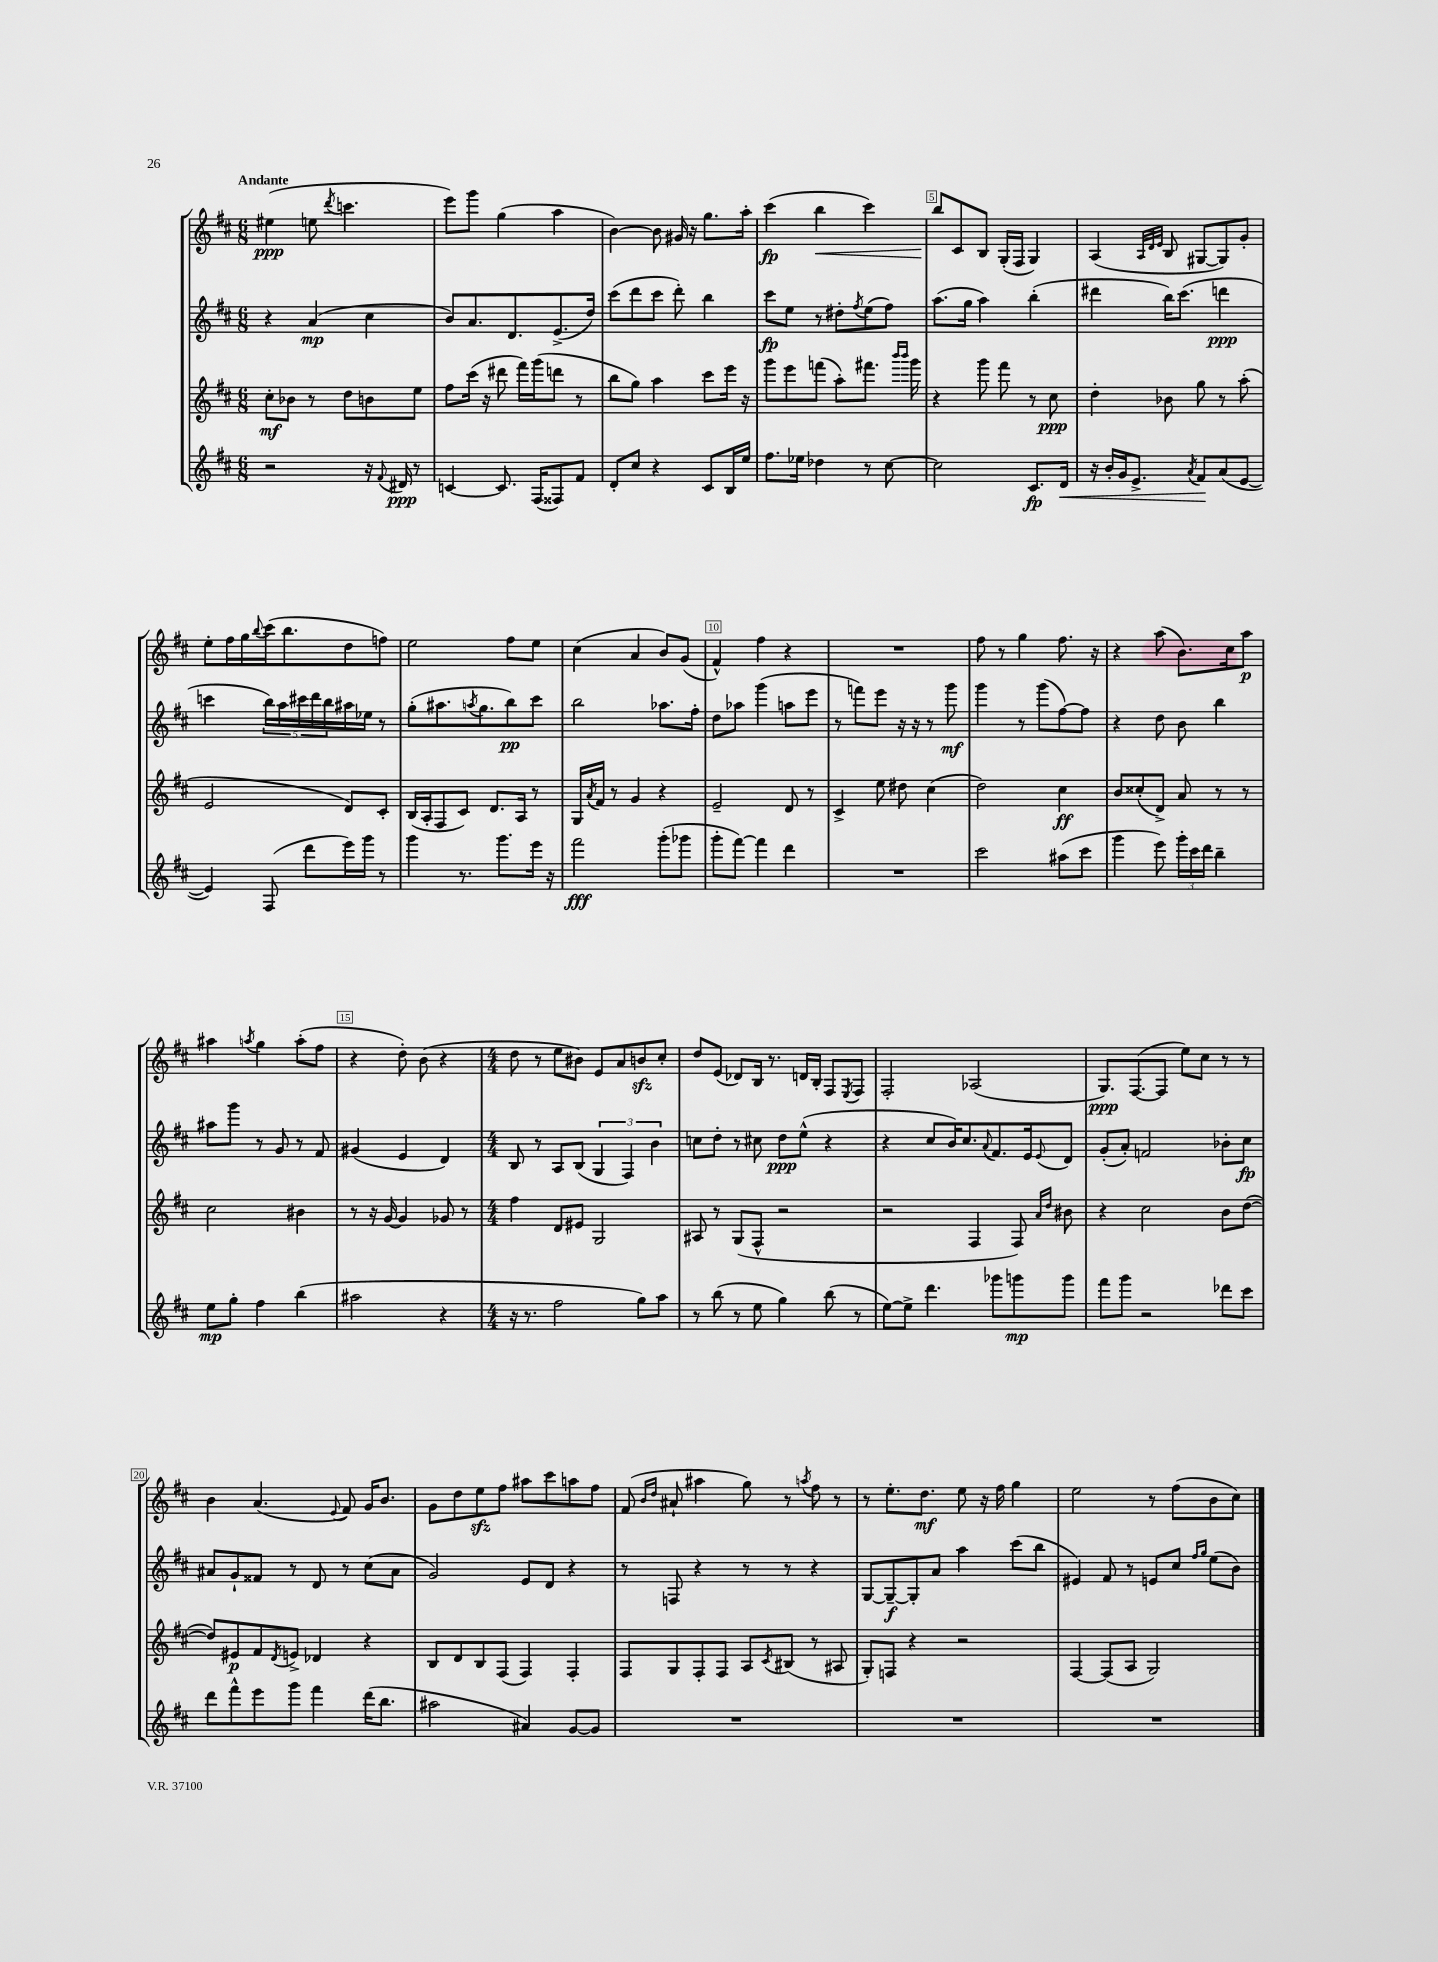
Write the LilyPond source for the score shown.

<<
\new StaffGroup <<
\new Staff = "s0" {
    \clef treble \key d \major \numericTimeSignature \time 6/8 \tempo "Andante"
    eis''4\ppp( e''8 \acciaccatura { d'''8 } c'''4. |
    e'''8) g'''8 g''4( a''4 |
    b'4~) b'8 gis'16 r16 g''8. a''16-. |
    cis'''4\fp( b''4\< cis'''4) |
    b''8\! cis'8 b8 g16-.( fis16 g4) |
    a4( \grace { a32 d'32 e'32 } b8 gis8~ gis8) g'8-. |
    e''8-. fis''16 g''16 \appoggiatura { b''8 } cis'''16( b''8. d''8 f''8) |
    e''2 fis''8 e''8 |
    cis''4( a'4 b'8) g'8( |
    fis'4-^) fis''4 r4 |
    R2. |
    fis''8 r8 g''4 fis''8. r16 |
    r4 a''8( b'8.) cis''16 a''8\p |
    ais''4 \acciaccatura { a''8 } g''4 a''8-.( fis''8 |
    r4 d''8-.) b'8( r4 |
    \numericTimeSignature \time 4/4 d''8 r8 e''8 bis'8) e'8 a'8 b'8\sfz cis''8-. |
    d''8 e'8( des'8) b16 r8. d'16 b16-. fis8 \acciaccatura { e8 } fis8 |
    fis2-. aes2( |
    g8.\ppp) fis8.~( fis8 e''8) cis''8 r8 r8 |
    b'4 a'4.( \appoggiatura { e'8 } fis'8) g'16 b'8. |
    g'8 d''8 e''8\sfz fis''8 ais''8 cis'''8 a''8 fis''8 |
    fis'8( \grace { b'16 d''16 } ais'8-! ais''4 g''8) r8 \acciaccatura { a''8 } fis''8 r8 |
    r8 e''8.-. d''8.\mf e''8 r16 fis''16 g''4 |
    e''2 r8 fis''8( b'8 cis''8) \bar "|." |
}
\new Staff = "s1" {
    \clef treble \key d \major \numericTimeSignature \time 6/8
    r4 a'4\mp( cis''4 |
    b'8) a'8. d'8. e'8.->( d''16) |
    cis'''8( d'''8 cis'''8 d'''8-.) b''4 |
    cis'''8\fp e''8 r8 dis''8-. \acciaccatura { fis''8 } e''8( fis''8) |
    a''8.( g''16 a''4) b''4-.( |
    dis'''4 b''16) cis'''8.( d'''4\ppp |
    c'''4 \tuplet 5/4 { b''16) a''16 cis'''16 d'''16 b''16 } ais''16 ees''16 r8 |
    g''8-.( ais''8. \acciaccatura { a''8 } g''8. b''8\pp) cis'''8 |
    b''2 aes''8. fis''16-. |
    d''8 aes''8 g'''4( a''8 e'''8 |
    r8 f'''8) e'''8 r16 r16 r8 g'''8\mf |
    g'''4 r8 g'''8( fis''8~) fis''8 |
    r4 d''8 b'8 b''4 |
    ais''8 g'''8 r8 g'8 r8 fis'8 |
    gis'4( e'4 d'4) |
    \numericTimeSignature \time 4/4 b8 r8 a8 b8( \tuplet 3/2 { g4 fis4) b'4 } |
    c''8 d''8-. r8 cis''8 d''8\ppp e''8-^( r4 |
    r4 cis''8 b'16) cis''8. \appoggiatura { a'8 } fis'8. e'16 \appoggiatura { e'8 } d'8 |
    g'8-.( a'8-.) f'2 bes'8-. cis''8\fp |
    ais'8 g'8-! fisis'8 r8 d'8 r8 cis''8( ais'8 |
    g'2) e'8 d'8 r4 |
    r8 f8 r4 r8 r8 r4 |
    g8~ g8~--\f g8-. a'8 a''4 cis'''8( b''8 |
    eis'4) fis'8 r8 e'8 cis''8 \grace { fis''16 g''16 } e''8( b'8) \bar "|." |
}
\new Staff = "s2" {
    \clef treble \key d \major \numericTimeSignature \time 6/8
    cis''8-.\mf bes'8 r8 d''8 b'8 e''8 |
    fis''8 cis'''16( r16 dis'''8 fis'''16) g'''16( d'''8 r8 |
    b''8 g''8) a''4 cis'''8 e'''16 r16 |
    g'''8 e'''8 f'''8( a''8-.) fis'''8. \grace { b'''16 b'''16 } g'''16 |
    r4 g'''8 fis'''8 r8 cis''8\ppp |
    d''4-. bes'8 g''8 r8 a''8-.( |
    e'2 d'8) cis'8-. |
    b16( a16-. fis8 cis'8) d'8. a16 r8 |
    g16 \acciaccatura { a'8 } fis'16 r8 g'4 r4 |
    e'2-- d'8 r8 |
    cis'4-> e''8 dis''8 cis''4( |
    d''2) cis''4\ff |
    b'8 cisis''8-.( d'8->) a'8 r8 r8 |
    cis''2 bis'4 |
    r8 r16 g'16~ g'4 ges'8 r8 |
    \numericTimeSignature \time 4/4 fis''4 d'8 eis'8 g2 |
    ais8 r8 g8( fis8-^ r2 |
    r2 fis4 fis8) \grace { a'16 d''16 } bis'8 |
    r4 cis''2 b'8 d''8~( |
    d''8) eis'8\p fis'8 \acciaccatura { d'8 } e'8-> des'4 r4 |
    b8 d'8 b8 fis8( fis4) fis4-. |
    fis8 g8 fis8-. fis8 a8 \acciaccatura { cis'8 } bis8( r8 ais8 |
    g8-.) f8 r4 r2 |
    fis4~ fis8( a8 g2) \bar "|." |
}
\new Staff = "s3" {
    \clef treble \key d \major \numericTimeSignature \time 6/8
    r2 r16 \appoggiatura { fis'8 } dis'16\ppp r8 |
    c'4~ c'8. fis16( fisis8) fis'8 |
    d'8-. cis''8 r4 cis'8 b16 e''16 |
    fis''8. ees''16 des''4 r8 cis''8~ |
    cis''2 cis'8.\fp d'16\< |
    r16 b'16-. g'16 e'8.-> \acciaccatura { a'8 } fis'8\! a'8( e'8~ |
    e'4) fis8( d'''8 e'''16) g'''16 r8 |
    g'''4 r8. g'''8. e'''16 r16 |
    fis'''2\fff g'''8-.( ges'''8 |
    g'''8-. fis'''8~) fis'''4 d'''4 |
    R2. |
    cis'''2 ais''8( cis'''8 |
    g'''4 e'''8) \tuplet 3/2 { g'''16-. cis'''16 d'''16 } b''4-- |
    e''8\mp g''8-. fis''4 b''4( |
    ais''2 r4 |
    \numericTimeSignature \time 4/4 r16 r8. fis''2 g''8) a''8 |
    r8 b''8( r8 e''8 g''4) b''8( r8 |
    e''8~) e''8-> d'''4. ges'''8 g'''8\mp g'''8 |
    fis'''8 g'''8 r2 des'''8 cis'''8 |
    d'''8 fis'''8-^ e'''8 g'''8 fis'''4 d'''16( b''8. |
    ais''2 ais'4) g'8~ g'8 |
    R1 |
    R1 |
    R1 \bar "|." |
}
>>
>>
\layout { \context { \Score \override BarNumber.break-visibility = ##(#f #t #t) barNumberVisibility = #(every-nth-bar-number-visible 5) \override BarNumber.stencil = #(make-stencil-boxer 0.1 0.3 ly:text-interface::print) } }
